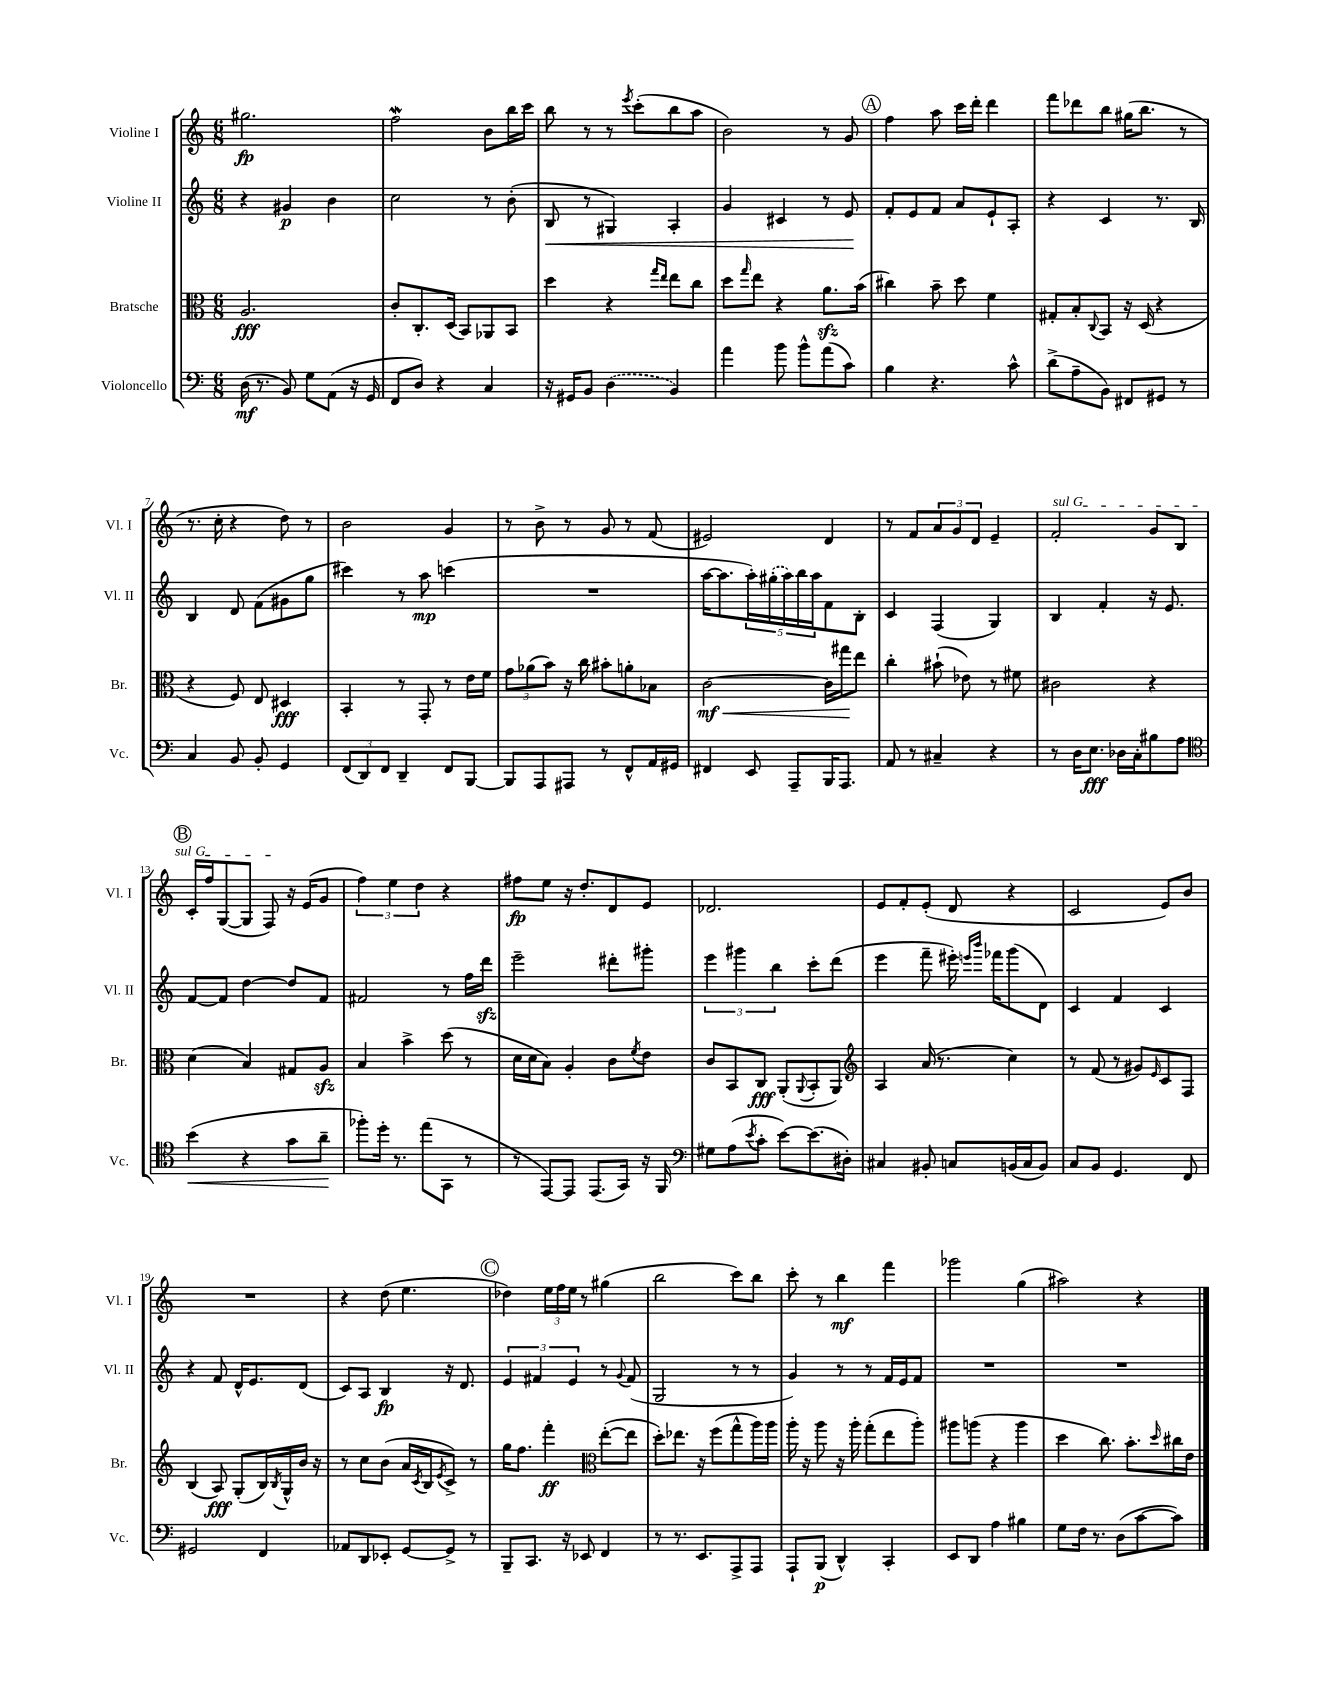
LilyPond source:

<<
\new StaffGroup <<
\new Staff = "s0" \with { instrumentName = "Violine I" shortInstrumentName = "Vl. I" } {
    \clef treble \key c \major \numericTimeSignature \time 6/8
    gis''2.\fp |
    f''2\mordent b'8 b''16 c'''16 |
    b''8 r8 r8 \acciaccatura { e'''8 } c'''8-.( b''8 a''8 |
    b'2) r8 g'8 |
    \mark \markup { \circle "A" } f''4 a''8 c'''16 d'''16-. d'''4 |
    f'''8 des'''8 b''8 gis''16( b''8. r8 |
    r8. c''16-. r4 d''8) r8 |
    b'2 g'4 |
    r8 b'8-> r8 g'8 r8 f'8( |
    eis'2) d'4 |
    r8 f'8 \tuplet 3/2 { a'8 g'8 d'8 } e'4-- |
    \once \override TextSpanner.bound-details.left.text = \markup { \italic "sul G" } f'2-.\startTextSpan g'8 b8 |
    \mark \markup { \circle "B" } c'16-. f''16 g8~( g8 f8\stopTextSpan) r16 e'16( g'8 |
    \tuplet 3/2 { f''4) e''4 d''4 } r4 |
    fis''8\fp e''8 r16 d''8.-. d'8 e'8 |
    des'2. |
    e'8 f'8-. e'8-.( d'8 r4 |
    c'2 e'8) b'8 |
    R2. |
    r4 d''8( e''4. |
    \mark \markup { \circle "C" } des''4) \tuplet 3/2 { e''16 f''16 e''16 } r8 gis''4( |
    b''2 c'''8) b''8 |
    c'''8-. r8 b''4\mf f'''4 |
    ges'''2 g''4( |
    ais''2) r4 \bar "|." |
}
\new Staff = "s1" \with { instrumentName = "Violine II" shortInstrumentName = "Vl. II" } {
    \clef treble \key c \major \numericTimeSignature \time 6/8
    r4 gis'4\p b'4 |
    c''2 r8 b'8-.( |
    b8\< r8 gis4) a4-. |
    g'4 cis'4 r8 e'8\! |
    \mark \markup { \circle "A" } f'8-. e'8 f'8 a'8 e'8-! a8-. |
    r4 c'4 r8. b16 |
    b4 d'8 f'8( gis'8 g''8 |
    cis'''4) r8 a''8\mp c'''4( |
    R2. |
    a''16~ a''8. \tuplet 5/4 { a''16-.) \once \slurDashed gis''16-.( a''16) b''16 a''16 } f'8 b8-. |
    c'4 f4( g4) |
    b4 f'4-. r16 e'8. |
    \mark \markup { \circle "B" } f'8~ f'8 d''4~ d''8 f'8 |
    fis'2 r8 f''16 d'''16\sfz |
    e'''2-- dis'''8-. gis'''8-. |
    \tuplet 3/2 { e'''4 gis'''4 b''4 } c'''8-. d'''8( |
    e'''4 f'''8-- eis'''16-.) \grace { e'''16 b'''16 } fes'''16 g'''8( d'8) |
    c'4 f'4 c'4 |
    r4 f'8 d'16-^ e'8. d'8( |
    c'8) a8 b4\fp r16 d'8. |
    \mark \markup { \circle "C" } \tuplet 3/2 { e'4 fis'4 e'4 } r8 \appoggiatura { g'8 } fis'8( |
    g2 r8 r8 |
    g'4) r8 r8 f'16 e'16 f'8 |
    R2. |
    R2. \bar "|." |
}
\new Staff = "s2" \with { instrumentName = "Bratsche" shortInstrumentName = "Br." } {
    \clef alto \key c \major \numericTimeSignature \time 6/8
    a2.\fff |
    c'8-. c8.-. d16( b,8) aes,8 b,8 |
    d''4 r4 \grace { g''16 e''16 } e''8 c''8 |
    d''8 \grace { g''16 } e''8 r4 a'8.\sfz b'16( |
    \mark \markup { \circle "A" } cis''4) b'8-- d''8 f'4 |
    gis8-. b8-. \appoggiatura { c8 } b,8 r16 d16( r4 |
    r4 f8) e8 dis4\fff |
    b,4-. r8 g,8-. r8 e'16 f'16 |
    \tuplet 3/2 { g'8 aes'8( b'8) } r16 c''16 bis'8-. a'8-. bes8 |
    c'2~\mf\< c'16 gis''16\! e''8 |
    c''4-. bis'8-!( ees'8) r8 fis'8 |
    cis'2 r4 |
    \mark \markup { \circle "B" } d'4( b4) gis8 a8\sfz |
    b4 b'4-> d''8( r8 |
    d'16 d'16 b8) a4-. c'8 \acciaccatura { f'8 } e'8 |
    c'8 b,8 c8\fff a,8-.( \appoggiatura { a,8 } b,8-. a,8) |
    \clef treble a4 a'16( r8. c''4) |
    r8 f'8( r8 gis'8) \grace { e'16 } c'8 f8 |
    b4( a8\fff) g8-.( b16) \acciaccatura { b8 } g16-^ b'16 r16 |
    r8 c''8 b'8( a'16 \acciaccatura { c'8 } b16 \acciaccatura { e'8 } c'8->) r8 |
    \mark \markup { \circle "C" } g''16 f''8. f'''4-.\ff \clef alto e''8~-.( e''8 |
    d''8-.) ees''8. r16 f''8( g''8-^ a''16) a''16 |
    a''16-. r16 a''8 r16 a''16-. g''8-.( e''8 a''8-.) |
    ais''8 a''8( r4 a''4 |
    d''4 c''8.) b'8.-. \grace { d''16 } cis''16 e'16 \bar "|." |
}
\new Staff = "s3" \with { instrumentName = "Violoncello" shortInstrumentName = "Vc." } {
    \clef bass \key c \major \numericTimeSignature \time 6/8
    d16\mf( r8. b,8) g8 a,8( r16 g,16 |
    f,8 d8) r4 c4 |
    r16 gis,16 b,8 \once \slurDashed d4( b,4) |
    a'4 b'8 b'8-^ a'8( c'8) |
    \mark \markup { \circle "A" } b4 r4. c'8-^ |
    d'8->( a8-- b,8) fis,8 gis,8 r8 |
    c4 b,8 b,8-. g,4 |
    \tuplet 3/2 { f,8( d,8) f,8 } d,4-- f,8 b,,8~ |
    b,,8 a,,8 ais,,8 r8 f,8-^ a,16 gis,16 |
    fis,4 e,8 a,,8-- b,,16 a,,8. |
    a,8 r8 cis4-- r4 |
    r8 d16 e8.\fff des16 c16-. bis8 a8 |
    \mark \markup { \circle "B" } \clef tenor b'4\<( r4 g'8 a'8--\! |
    fes''8-.) d''16-. r8. e''8( g,8 r8 |
    r8 e,8~) e,8 e,8.( g,16) r16 f,16 |
    \clef bass gis8 a8( \acciaccatura { e'8 } c'8-. e'8~) e'8.( dis16-.) |
    cis4 bis,8-. c8 b,16( c16 b,8) |
    c8 b,8 g,4. f,8 |
    gis,2 f,4 |
    aes,8 d,8 ees,8-. g,8~ g,8-> r8 |
    \mark \markup { \circle "C" } b,,8-- c,8. r16 ees,8 f,4 |
    r8 r8. e,8. a,,8-> a,,8 |
    a,,8-! b,,8\p( d,4-^) c,4-. |
    e,8 d,8 a4 bis4 |
    g8 f16 r8. d8( c'8~ c'8) \bar "|." |
}
>>
>>
